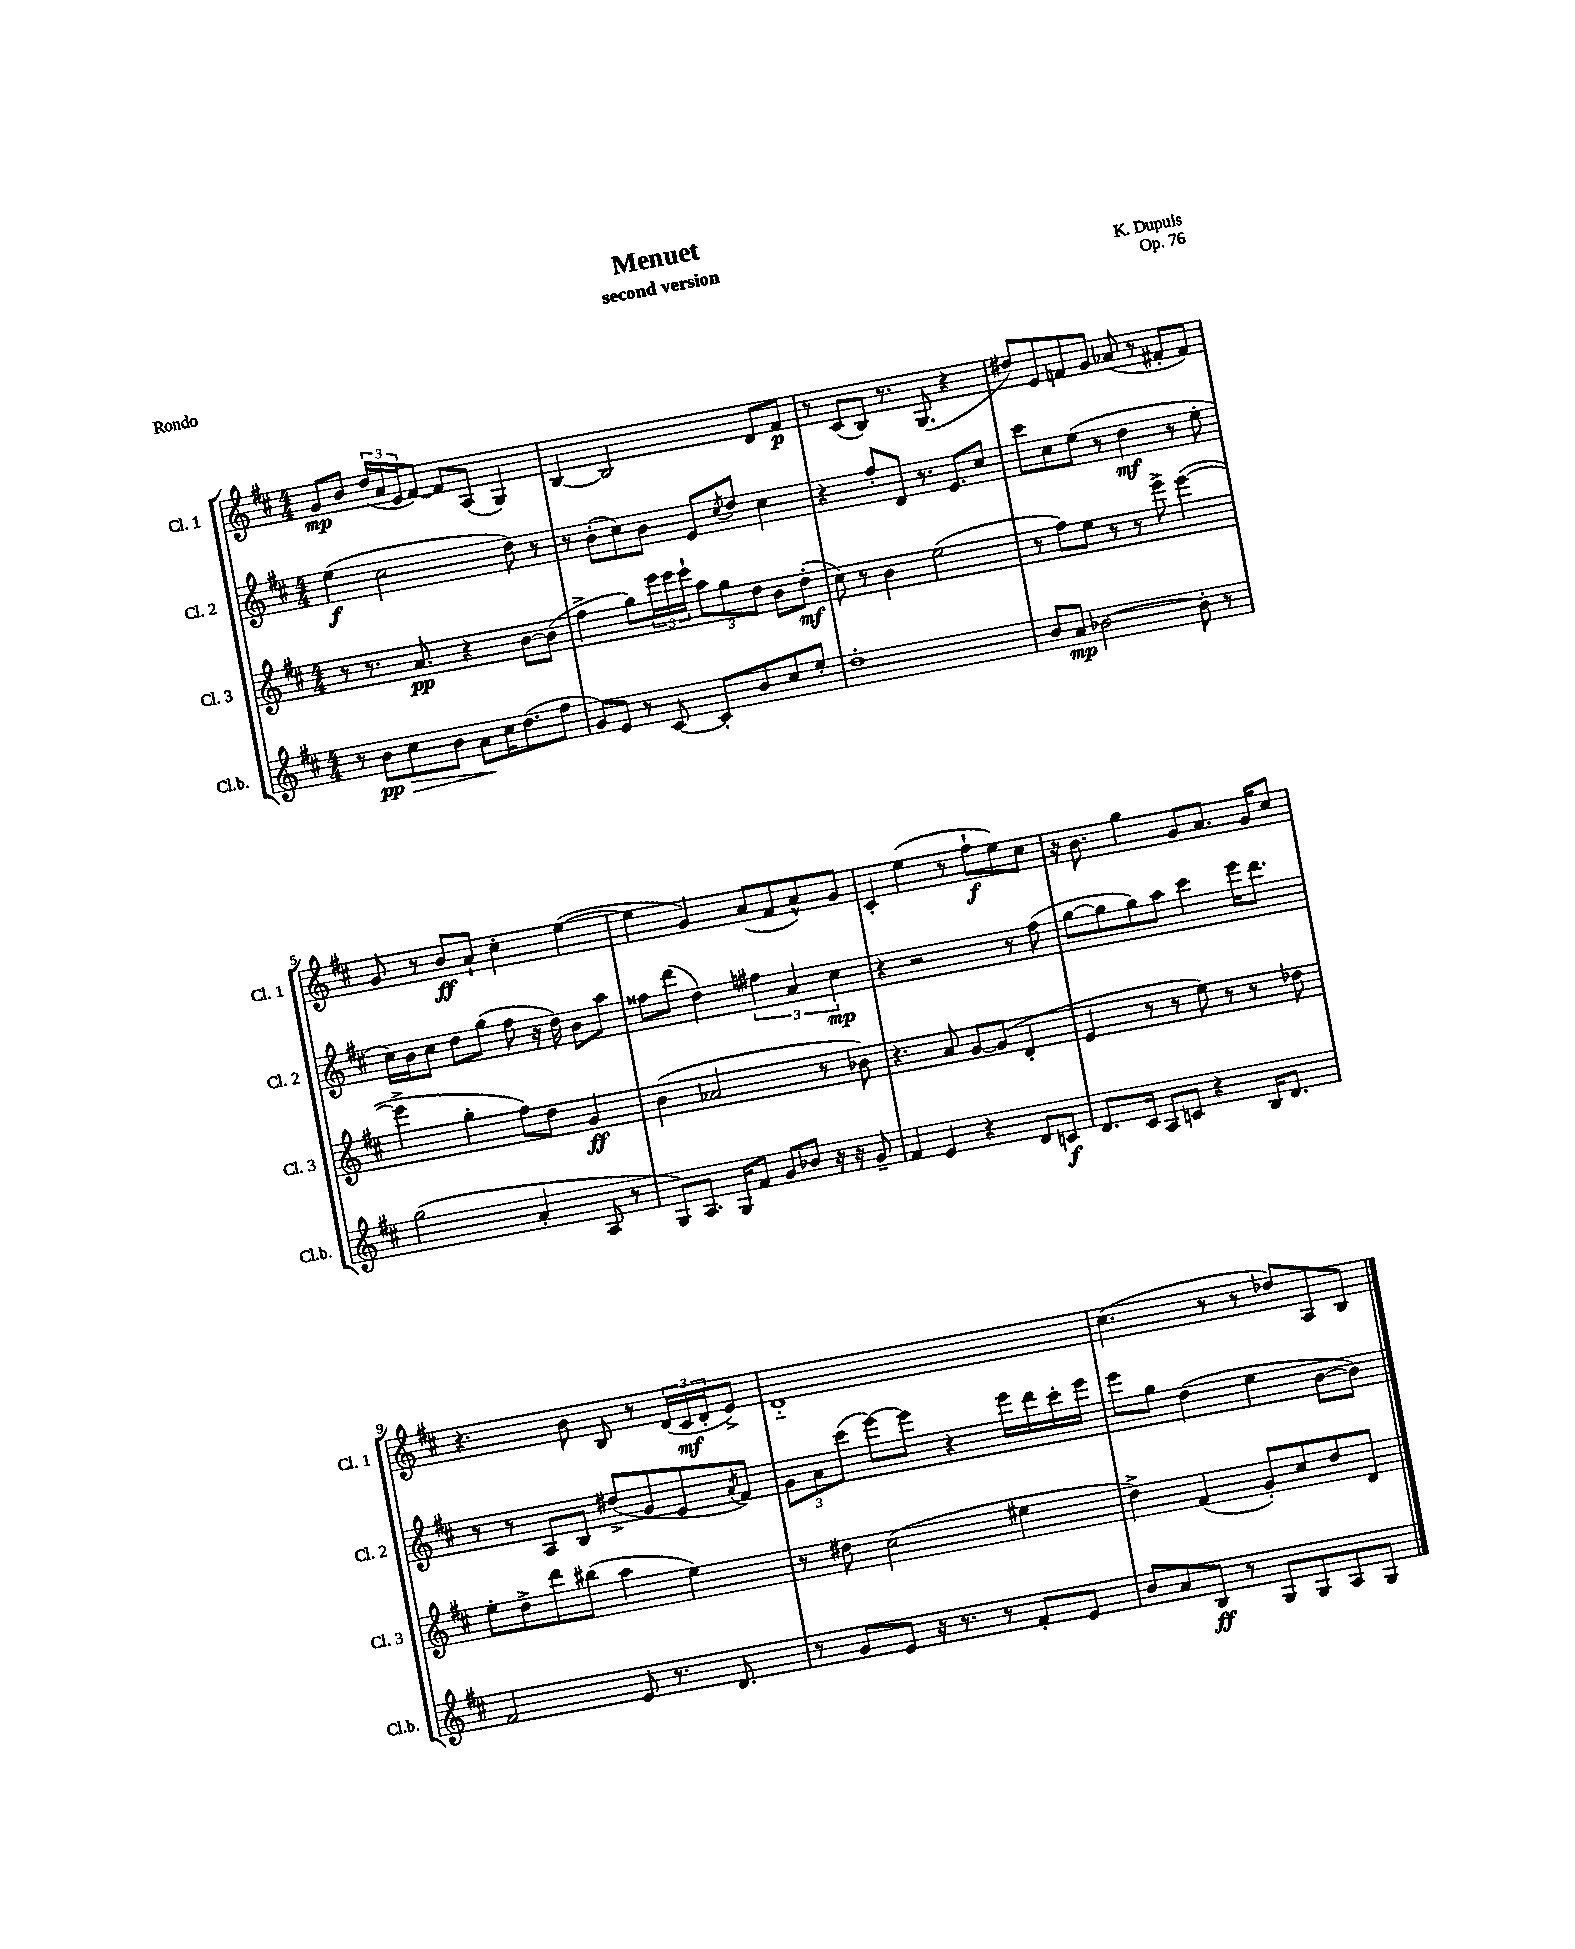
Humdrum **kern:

**kern	**dynam	**kern	**dynam	**kern	**dynam	**kern	**dynam
*part4	*part4	*part3	*part3	*part2	*part2	*part1	*part1
*staff4	*staff4	*staff3	*staff3	*staff2	*staff2	*staff1	*staff1
*I"Cl.b.	*	*I"Cl. 3	*	*I"Cl. 2	*	*I"Cl. 1	*
*I'Cl.b.	*	*I'Cl. 3	*	*I'Cl. 2	*	*I'Cl. 1	*
*clefG2	*	*clefG2	*	*clefG2	*	*clefG2	*
*k[f#c#]	*	*k[f#c#]	*	*k[f#c#]	*	*k[f#c#]	*
*M4/4	*	*M4/4	*	*M4/4	*	*M4/4	*
=1	=1	=1	=1	=1	=1	=1	=1
8r	.	8r	.	(4ee\	f	8g/L	mp
!	!LO:HP:b	!	!	!	!	!	!
8b\L	> pp	8.r	.	.	.	8b/J	.
8cc#\	.	.	.	2cc#\	.	(24dd/LL	.
.	.	.	.	.	.	24a/	.
.	.	8.a/	pp	.	.	.	.
.	.	.	.	.	.	24e/J	.
8b\J	.	.	.	.	.	[8f#/J)	.
8a\L	.	4r	.	.	.	8f#/L]	.
16cc#\K	]	.	.	.	.	(8A/J	.
(8.dd\	.	.	.	.	.	.	.
.	.	[8b\L	.	8dd\)	.	4G/)	.
8ff#\J	.	(8b\J]	.	8r	.	.	.
=2	=2	=2	=2	=2	=2	=2	=2
8g/L)	.	4ff#^\	.	8r	.	[4B/	.
8e/J	.	.	.	(8b'\L	.	.	.
8r	.	8gg\L)	.	8cc#\)	.	2B/]	.
[8c#/	.	24eee\L	.	8b\J	.	.	.
.	.	24eee\	.	.	.	.	.
.	.	24eee`\JJ	.	.	.	.	.
8c#'/L]	.	12aa\L	.	8e/L	.	.	.
.	.	12gg\	.	.	.	.	.
.	.	.	.	8qcc#/	.	.	.
8b/	.	.	.	8dd/J	.	.	.
.	.	12dd\J	.	.	.	.	.
8cc#/	.	8b\L	.	4cc#\	.	8d/L	.
8ee'/J	.	(8dd'\J	mf	.	.	8f#/J	p
=3	=3	=3	=3	=3	=3	=3	=3
1dd'	.	8cc#\)	.	4r	.	8r	.
.	.	8r	.	.	.	(8c#/L	.
.	.	4b\	.	8ff#'/L	.	8B/J)	.
.	.	.	.	8d/J	.	8.r	.
.	.	(2ee\	.	8.r	.	.	.
.	.	.	.	.	.	(8.G/	.
.	.	.	.	8.e/L	.	.	.
.	.	.	.	.	.	4r	.
.	.	.	.	8cc#/J	.	.	.
=4	=4	=4	=4	=4	=4	=4	=4
8b/L	.	8r	.	8ccc#\L	.	8dd#X/L)	.
8a/J	mp	8ff#\L)	.	8cc#\	.	8e/	.
[2b-X\	.	8ee\J	.	(8ee\J	.	8fn/	.
.	.	8r	.	8r	.	8g/J	.
.	.	8r	.	4dd\	mf	(8a-X/	.
.	.	8eee^\	.	.	.	8r	.
8b-'\]	.	([4eee\	.	8r	.	8f#X'/L	.
8r	.	.	.	8ee'\	.	8f#/J)	.
!!LO:LB:g=z
=5	=5	=5	=5	=5	=5	=5	=5
(2gg\	.	4eee^\]	.	16cc#\LL)	.	8g/	.
.	.	.	.	16b\J	.	.	.
.	.	.	.	8cc#\J	.	8r	.
.	.	4gg'\	.	8dd\L	.	8b/L	ff
.	.	.	.	(8gg\J	.	8a`/J	.
4a'/	.	8ff#\L)	.	8ff#\	.	4cc#'\	.
.	.	8dd\J	.	16r	.	.	.
.	.	.	.	16dd\)	.	.	.
8A/	.	4g/	ff	8b\L	.	([4ee\	.
8r	.	.	.	8aa\J	.	.	.
=6	=6	=6	=6	=6	=6	=6	=6
8G/L)	.	(4b\	.	8ff##X\L	.	4ee\]	.
8.A/J	.	.	.	(8ddd\J	.	.	.
.	.	2a-X/	.	4dd\)	.	4g/)	.
16G/KL	.	.	.	.	.	.	.
8f#/J	.	.	.	.	.	.	.
8g/L	.	.	.	6ff#X\	.	(8a/L	.
8b-X/J	.	.	.	.	.	8f#/	.
.	.	.	.	6a/	.	.	.
16r	.	8r	.	.	.	8a^^/)	.
16r	.	.	.	.	.	.	.
.	.	.	.	6cc#\	mp	.	.
8g~/	.	8b-X\)	.	.	.	8g/J	.
=7	=7	=7	=7	=7	=7	=7	=7
4f#/	.	4.r	.	4r	.	4c#'/	.
4e/	.	.	.	2r	.	(4ee\	.
.	.	8a/	.	.	.	.	.
4r	.	[8g/L	.	.	.	8r	.
.	.	(8g/J]	.	.	.	8ff#`\L	f
8d/L	.	4d'/	.	8r	.	8ee\)	.
8cn/J	f	.	.	(8ff#\	.	8cc#\J	.
=8	=8	=8	=8	=8	=8	=8	=8
8.d/L	.	4e/	.	[8gg\L	.	16r	.
.	.	.	.	.	.	8.b\	.
.	.	.	.	8gg\]	.	.	.
16c#/Jk	.	.	.	.	.	.	.
8A/L	.	8r	.	8gg\)	.	4gg\	.
8cn/J	.	8r	.	8aa\J	.	.	.
4r	.	8ee\)	.	4ccc#\	.	8g/L	.
.	.	8r	.	.	.	8.a/J	.
16B/KL	.	8r	.	16eee\KL	.	.	.
8.d/J	.	.	.	8.ddd\J	.	16g/KL	.
.	.	8dd-X\	.	.	.	8cc#/J	.
!!LO:LB:g=z
=9	=9	=9	=9	=9	=9	=9	=9
2f#/	.	8ee'\L	.	8r	.	4.r	.
.	.	8dd^\	.	8r	.	.	.
.	.	8ddd\	.	8A/L	.	.	.
.	.	(8bb#X\J	.	8B/J	.	8b\	.
8e/	.	4aa\	.	(8dd#X^/L	.	8B/	.
8.r	.	.	.	8g/	.	8r	.
.	.	4ee\)	.	8e/	.	(24d/LL	.
.	.	.	.	.	.	24c#/	mf
8.d/	.	.	.	.	.	.	.
.	.	.	.	.	.	24d'/J	.
.	.	.	.	8qa/	.	.	.
.	.	.	.	8f#/J)	.	8e^/J)	.
=10	=10	=10	=10	=10	=10	=10	=10
8r	.	8r	.	12g\L	.	1d	.
.	.	.	.	12a\	.	.	.
8g/L	.	8dd#X\	.	.	.	.	.
.	.	.	.	(12ccc#\J	.	.	.
8e/J	.	(2cc#\	.	[8eee\L)	.	.	.
16r	.	.	.	8eee\J]	.	.	.
8.r	.	.	.	.	.	.	.
.	.	.	.	4r	.	.	.
8r	.	.	.	.	.	.	.
8f#'/L	.	4ee#X\	.	16eee\LL	.	.	.
.	.	.	.	16ddd\	.	.	.
8e/J	.	.	.	16ccc#'\	.	.	.
.	.	.	.	16eee\JJ	.	.	.
=11	=11	=11	=11	=11	=11	=11	=11
8b/L	.	4dd^\)	.	8eee\L	.	(4.cc#\	.
8a/	.	.	.	8gg\J	.	.	.
8B/J	ff	(4f#/	.	(4dd\	.	.	.
8r	.	.	.	.	.	8r	.
8G/L	.	8g'/L)	.	4ee\	.	8r	.
8G/	.	8cc#/	.	.	.	8dd-X/L)	.
8A/	.	8dd/	.	[8b\L	.	8A/	.
8G/J	.	8d/J	.	8b\J])	.	8B/J	.
==	==	==	==	==	==	==	==
*-	*-	*-	*-	*-	*-	*-	*-
